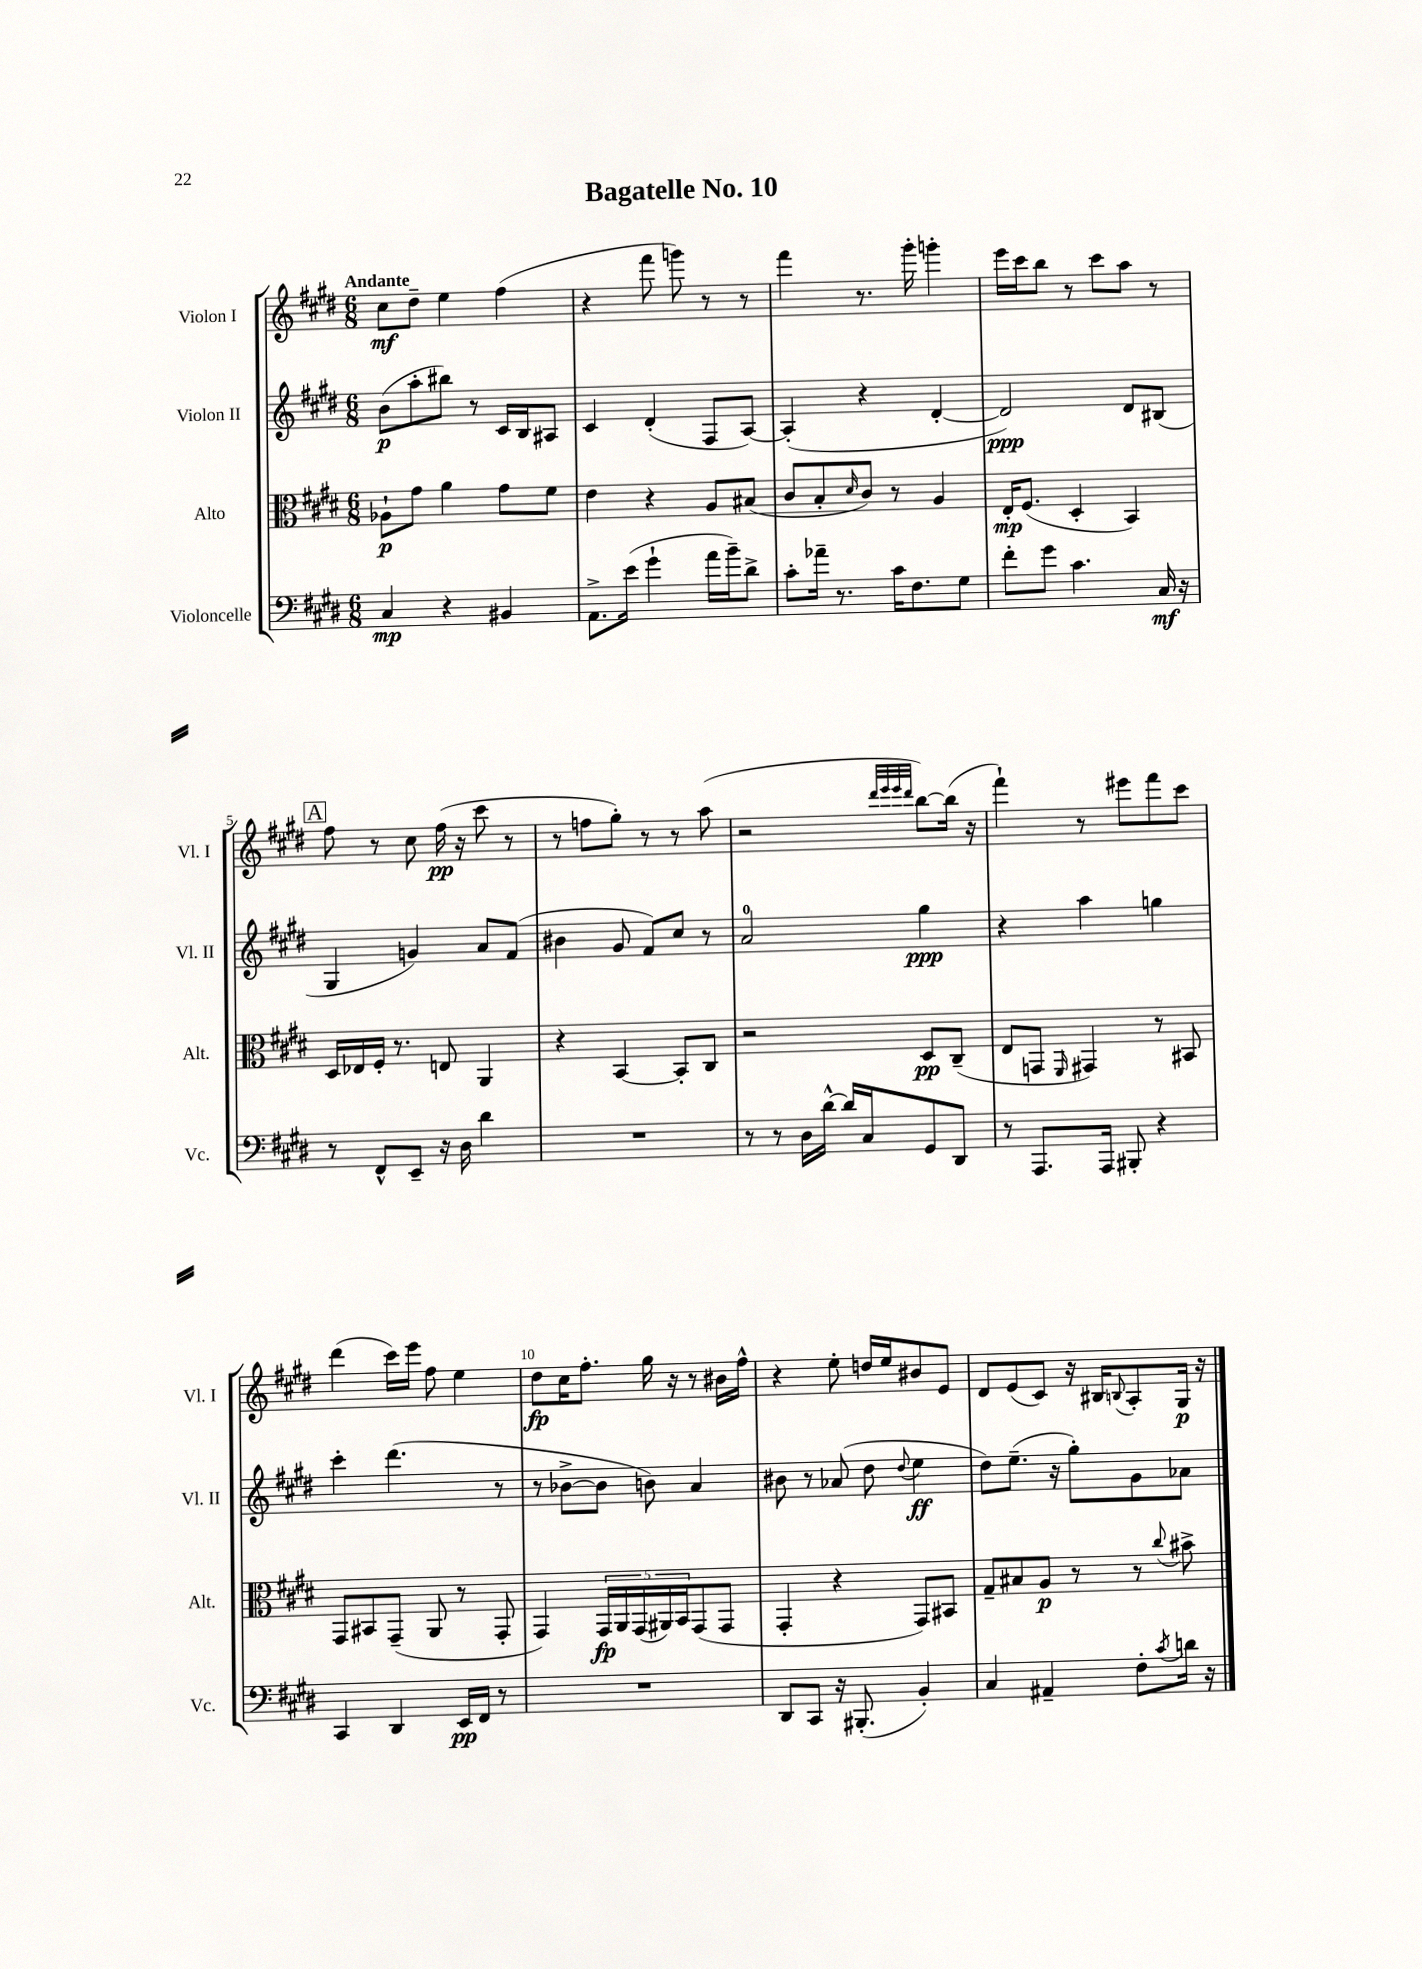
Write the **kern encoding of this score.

**kern	**kern	**kern	**kern
*staff4	*staff3	*staff2	*staff1
*clefF4	*clefC3	*clefG2	*clefG2
*k[f#c#g#d#]	*k[f#c#g#d#]	*k[f#c#g#d#]	*k[f#c#g#d#]
*M6/8	*M6/8	*M6/8	*M6/8
4C#	8A-`	(8b	8cc#
.	8g#	8aa'	8dd#~
4r	4a	8bb#)	4ee
.	.	8r	.
4BB#	8g#	16c#	(4ff#
.	.	16B	.
.	8f#	8A#	.
=	=	=	=
8.AA^	4e	4c#	4r
(16e	.	.	.
4g#`	4r	(4d#'	8fff#
.	.	.	8ggg)
16a	8A	8F#	8r
16b~)	.	.	.
8d#^	(8B#	[8A)	8r
=	=	=	=
8c#'	8c#	(4A']	4fff#
16a-~	8B'	.	.
8.r	.	.	.
.	16qqd#	.	.
.	8c#)	4r	8.r
16c#	8r	.	.
8.F#	.	.	16ggg#'
.	4A	[4d#'	4ggg'
8G#	.	.	.
=	=	=	=
8f#'	16E'	2d#])	16eee
.	(8.F#	.	16ccc#
8g#	.	.	8bb
4.c#	4D#'	.	8r
.	.	.	8ccc#
.	4BB)	8d#	8aa
16C#	.	(8B#	8r
16r	.	.	.
=	=	=	=
8r	16D#	4G#	8ff#
.	16E-	.	.
8FF#^^	16F#'	.	8r
.	8.r	.	.
8EE~	.	4g)	8cc#
16r	8E	.	(16ff#
16D#	.	.	16r
4d#	4AA	8a	8ccc#
.	.	(8f#	8r
=	=	=	=
2.r	4r	4b#	8r
.	.	.	8ff
.	[4BB	8g#	8gg#')
.	.	8f#)	8r
.	8BB']	8cc#	8r
.	8C#	8r	(8aa
=	=	=	=
8r	2r	2a	2r
8r	.	.	.
16D#	.	.	.
[16d#^^	.	.	.
16d#]	.	.	.
16C#	.	.	.
.	.	.	32qqddd#
.	.	.	32qqeee
.	.	.	32qqeee
.	.	.	32qqddd#
8GG#	8D#	4gg#	[8bb)
8DD#	(8C#~	.	(16bb]
.	.	.	16r
=	=	=	=
8r	8E	4r	4fff#`)
8.AAA	8GG	.	.
.	16qqFF#	.	.
.	4GG#)	4aa	8r
16AAA	.	.	.
8BBB#'	.	.	8eee#
4r	8r	4gg	8fff#
.	8BB#	.	8ccc#
=	=	=	=
4CC#	8GG#	4ccc#'	(4ddd#
.	8BB#	.	.
4DD#	(8GG#~	(4.ddd#	16ccc#)
.	.	.	16eee
.	8AA	.	8ff#
16EE	8r	.	4ee
16FF#	.	.	.
8r	8GG#'	8r	.
=	=	=	=
2.r	4GG#)	8r	8dd#
.	.	[8b-^	16cc#
.	.	.	8.ff#'
.	20GG#	8b-]	.
.	20AA	.	.
.	(20GG#	.	.
.	.	8b)	16gg#
.	20AA#)	.	.
.	.	.	16r
.	20BB	.	.
.	(8GG#	4a	8r
.	8GG#	.	16b#
.	.	.	16ff#^^
=	=	=	=
8DD#	4GG#'	8b#	4r
8CC#	.	8r	.
16r	4r	(8a-	8ee'
(8.BBB#'	.	.	.
.	.	8dd#	16dd
.	.	.	16ee
.	.	8qqdd#	.
4BB')	8GG#)	4ee	8b#
.	8BB#	.	8e
=	=	=	=
4C#	8G#~	8dd#)	8d#
.	8B#	(8.ee~	(8e
4AA#~	8A	.	8c#)
.	.	16r	.
.	8r	8gg#')	16r
.	.	.	16B#
.	.	.	8qqB
8F#'	8r	8g#	8A'
8qc#	8qqcc#	.	.
16d	8b#^	8a-	16G#
16r	.	.	16r
==	==	==	==
*-	*-	*-	*-
